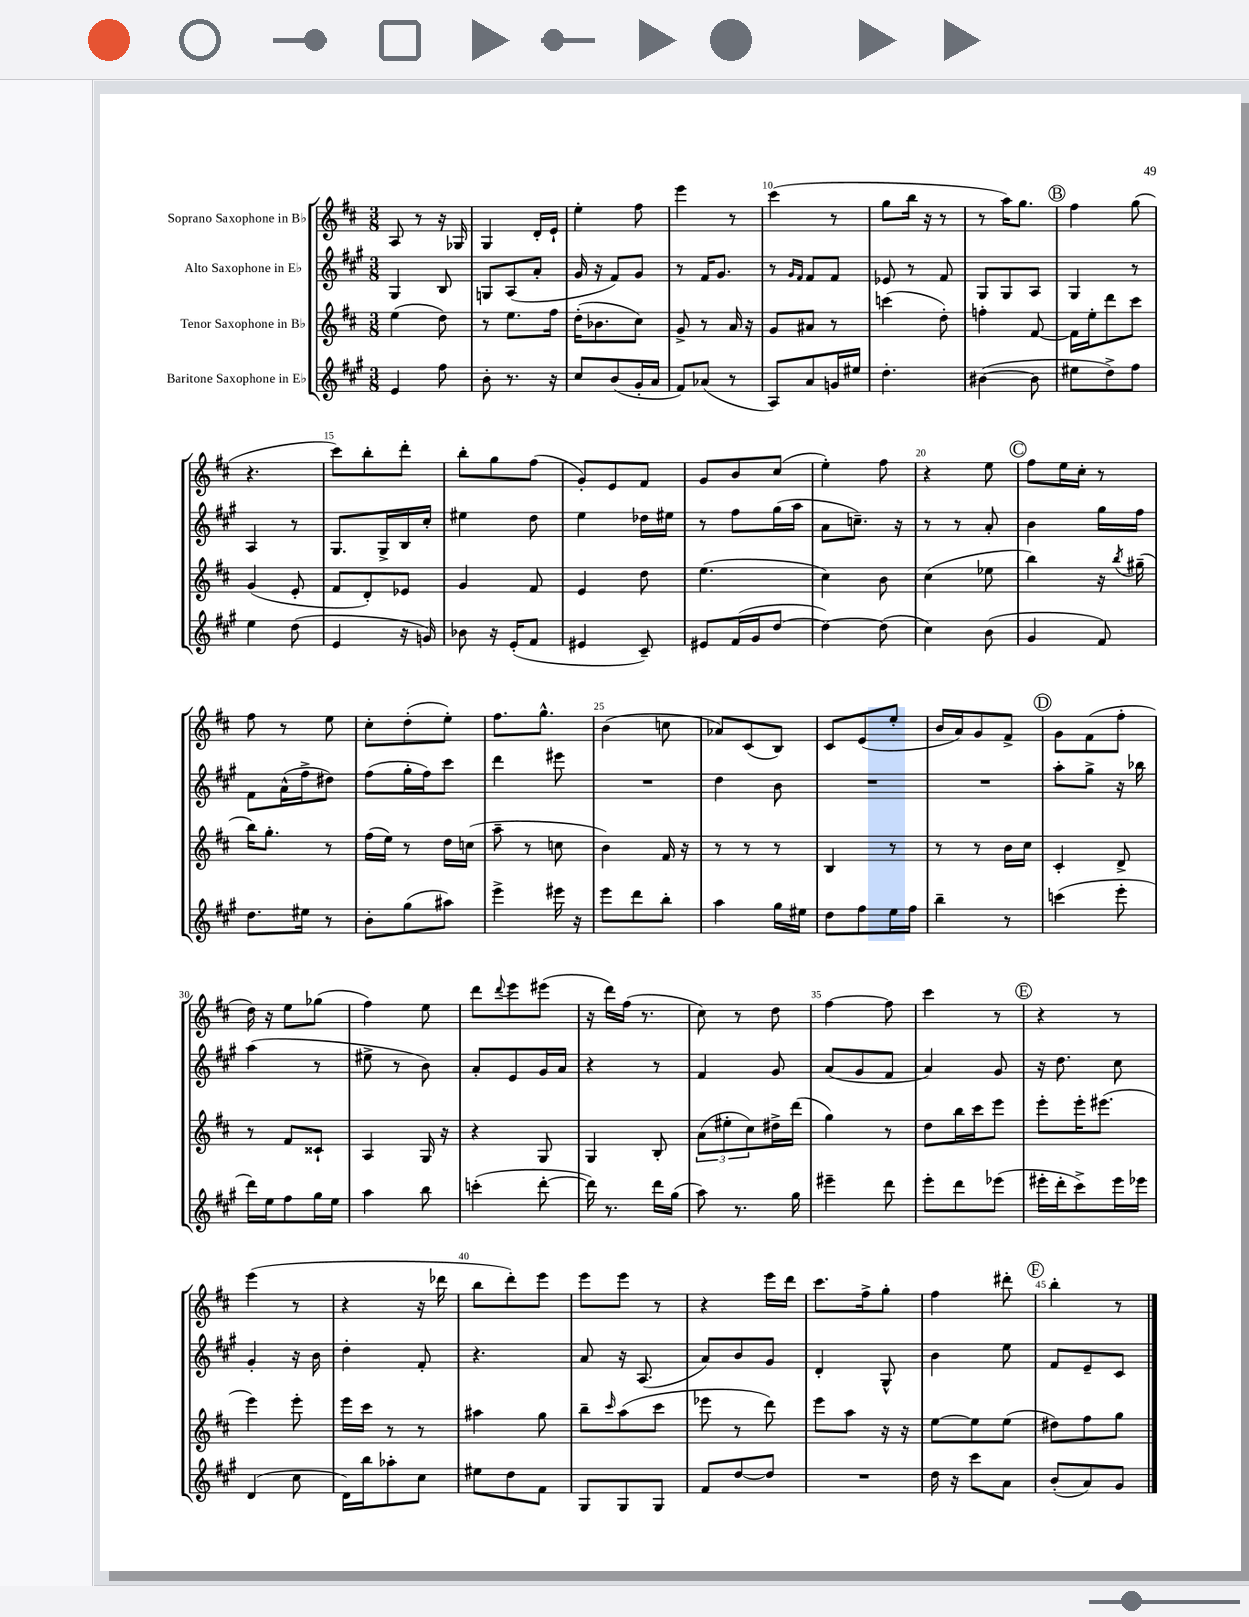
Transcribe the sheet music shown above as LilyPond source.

<<
\new StaffGroup <<
\new Staff = "s0" \with { instrumentName = "Soprano Saxophone in Bb" } {
    \clef treble \key d \major \numericTimeSignature \time 3/8
    a8 r8 r16 ges16 |
    g4 d'16-. e'16-! |
    e''4-. fis''8 |
    e'''4 r8 |
    cis'''4( r8 |
    g''8 b''16 r16 r8 |
    r8 a''16) g''8. |
    \mark \markup { \circle "B" } fis''4 g''8( |
    r4. |
    cis'''8) b''8-. d'''8-. |
    b''8-. g''8 fis''8( |
    g'8-.) e'8 fis'8 |
    g'8 b'8 cis''8( |
    e''4-.) fis''8 |
    r4 e''8 |
    \mark \markup { \circle "C" } fis''8 e''16 cis''16-. r8 |
    fis''8 r8 e''8 |
    cis''8-. d''8-.( e''8-.) |
    fis''8. g''8.-^ |
    b'4( c''8 |
    aes'8) cis'8( b8) |
    cis'8 e'8( e''8-. |
    b'16 a'16) g'8 fis'8-> |
    \mark \markup { \circle "D" } g'8 fis'8( fis''8-. |
    d''16) r16 e''8 ges''8( |
    fis''4) e''8 |
    d'''8 \appoggiatura { d'''8 } e'''8 eis'''8( |
    r16 d'''16) fis''16( r8. |
    cis''8) r8 d''8 |
    fis''4~ fis''8 |
    cis'''4 r8 |
    \mark \markup { \circle "E" } r4 r8 |
    e'''4( r8 |
    r4 r16 des'''16 |
    b''8 d'''8-.) e'''8 |
    e'''8 e'''8 r8 |
    r4 e'''16 d'''16 |
    cis'''8. fis''16-> g''8-. |
    fis''4 dis'''8-. |
    \mark \markup { \circle "F" } b''4-. r8 \bar "|." |
}
\new Staff = "s1" \with { instrumentName = "Alto Saxophone in Eb" } {
    \clef treble \key a \major \numericTimeSignature \time 3/8
    gis4 b8 |
    g8 a8( a'8-. |
    gis'16 r16 fis'8) gis'8 |
    r8 fis'16 gis'8. |
    r8 \grace { gis'16 fis'16 } fis'8 fis'8 |
    ees'8 r8 fis'8 |
    gis8 gis8 a8 |
    \mark \markup { \circle "B" } gis4 r8 |
    a4 r8 |
    gis8. gis16-> b16 cis''16-. |
    eis''4 d''8 |
    e''4 des''16 eis''16 |
    r8 fis''8 gis''16( a''16 |
    a'8 c''8.--) r16 |
    r8 r8 a'8-. |
    \mark \markup { \circle "C" } b'4 gis''16 fis''16 |
    fis'8 a'16-^( fis''16-> dis''8) |
    fis''8( gis''16-. fis''16) cis'''8 |
    d'''4 eis'''8 |
    R4. |
    d''4 b'8 |
    R4. |
    R4. |
    \mark \markup { \circle "D" } a''8-. gis''8-> r16 bes''16 |
    a''4( r8 |
    eis''8-> r8 b'8) |
    a'8-. e'8 gis'16 a'16 |
    r4 r8 |
    fis'4 gis'8 |
    a'8( gis'8 fis'8 |
    a'4) gis'8 |
    \mark \markup { \circle "E" } r16 d''8. cis''8 |
    gis'4-. r16 b'16 |
    d''4-. fis'8-. |
    r4. |
    a'8 r16 a8.( |
    a'8) b'8 gis'8 |
    d'4-. gis8-^ |
    b'4 e''8 |
    \mark \markup { \circle "F" } fis'8 e'8-- cis'8 \bar "|." |
}
\new Staff = "s2" \with { instrumentName = "Tenor Saxophone in Bb" } {
    \clef treble \key d \major \numericTimeSignature \time 3/8
    e''4( d''8) |
    r8 e''8. fis''16 |
    d''16-.( bes'8. cis''8) |
    g'8-> r8 a'16 r16 |
    g'8 ais'8 r8 |
    c'''4( d''8-.) |
    f''4-. fis'8~ |
    \mark \markup { \circle "B" } fis'16 e''16-. d'''8 cis'''8 |
    g'4( e'8-. |
    fis'8 d'8-.) ees'8 |
    g'4 fis'8 |
    e'4 d''8 |
    e''4.( |
    cis''4) b'8 |
    cis''4( ees''8 |
    \mark \markup { \circle "C" } b''4) r16 \acciaccatura { b''8 } gis''16--( |
    b''16) g''8.-. r8 |
    fis''16( e''16) r8 d''16 c''16( |
    a''8-- r8 c''8 |
    b'4) fis'16 r16 |
    r8 r8 r8 |
    b4 r8 |
    r8 r8 b'16 cis''16 |
    \mark \markup { \circle "D" } cis'4-. d'8-> |
    r8 fis'8 cisis'8-! |
    a4 g16 r16 |
    r4 g8 |
    g4 b8-. |
    \tuplet 3/2 { a'8( eis''8-. cis''8) } dis''16-> d'''16( |
    g''4) r8 |
    d''8 b''16 cis'''16 e'''8 |
    \mark \markup { \circle "E" } e'''8-. e'''16-. eis'''8.( |
    e'''4) e'''8-. |
    e'''16 cis'''16 r8 r8 |
    ais''4 g''8 |
    b''8-- \grace { cis'''16 } a''8( cis'''8 |
    ees'''8 r8 d'''8) |
    e'''8 a''8 r16 r16 |
    e''8~ e''8 e''8( |
    \mark \markup { \circle "F" } dis''8) fis''8 g''8 \bar "|." |
}
\new Staff = "s3" \with { instrumentName = "Baritone Saxophone in Eb" } {
    \clef treble \key a \major \numericTimeSignature \time 3/8
    e'4 fis''8 |
    b'8-. r8. r16 |
    cis''8 b'8( gis'16-. a'16 |
    fis'8) aes'8( r8 |
    a8) a'8 g'16 eis''16 |
    d''4.-. |
    bis'4~( bis'8 |
    \mark \markup { \circle "B" } eis''8 d''8->) fis''8 |
    e''4 d''8( |
    e'4 r16 g'16) |
    bes'8 r16 e'16-.( fis'8 |
    eis'4 cis'8--) |
    eis'8 fis'16( gis'16 d''8~ |
    d''4~) d''8( |
    cis''4) b'8( |
    \mark \markup { \circle "C" } gis'4 fis'8) |
    d''8. eis''16 r8 |
    b'8-. gis''8( ais''8) |
    e'''4-> eis'''16 r16 |
    e'''8 d'''8 b''8-. |
    a''4 gis''16 eis''16 |
    d''8 fis''8 e''16 fis''16 |
    b''4-- r8 |
    \mark \markup { \circle "D" } c'''4( e'''8-. |
    d'''16) e''16 fis''8 gis''16 e''16 |
    a''4 b''8 |
    c'''4-.( d'''8~-. |
    d'''16) r8. d'''16 gis''16( |
    a''8) r8. gis''16 |
    eis'''4-- d'''8 |
    e'''8-. d'''8 ees'''8( |
    \mark \markup { \circle "E" } eis'''16-. d'''16-. cis'''8->) eis'''16 ees'''16 |
    d'4( cis''8 |
    d'16) b''16 aes''8-. cis''8 |
    eis''8 d''8 fis'8 |
    gis8 gis8 gis8 |
    fis'8 d''8~ d''8 |
    R4. |
    d''16 r16 cis'''8 a'8 |
    \mark \markup { \circle "F" } b'8-.( a'8) gis'8 \bar "|." |
}
>>
>>
\layout { \context { \Score currentBarNumber = #6 \override BarNumber.break-visibility = ##(#f #t #t) barNumberVisibility = #(every-nth-bar-number-visible 5) } }
